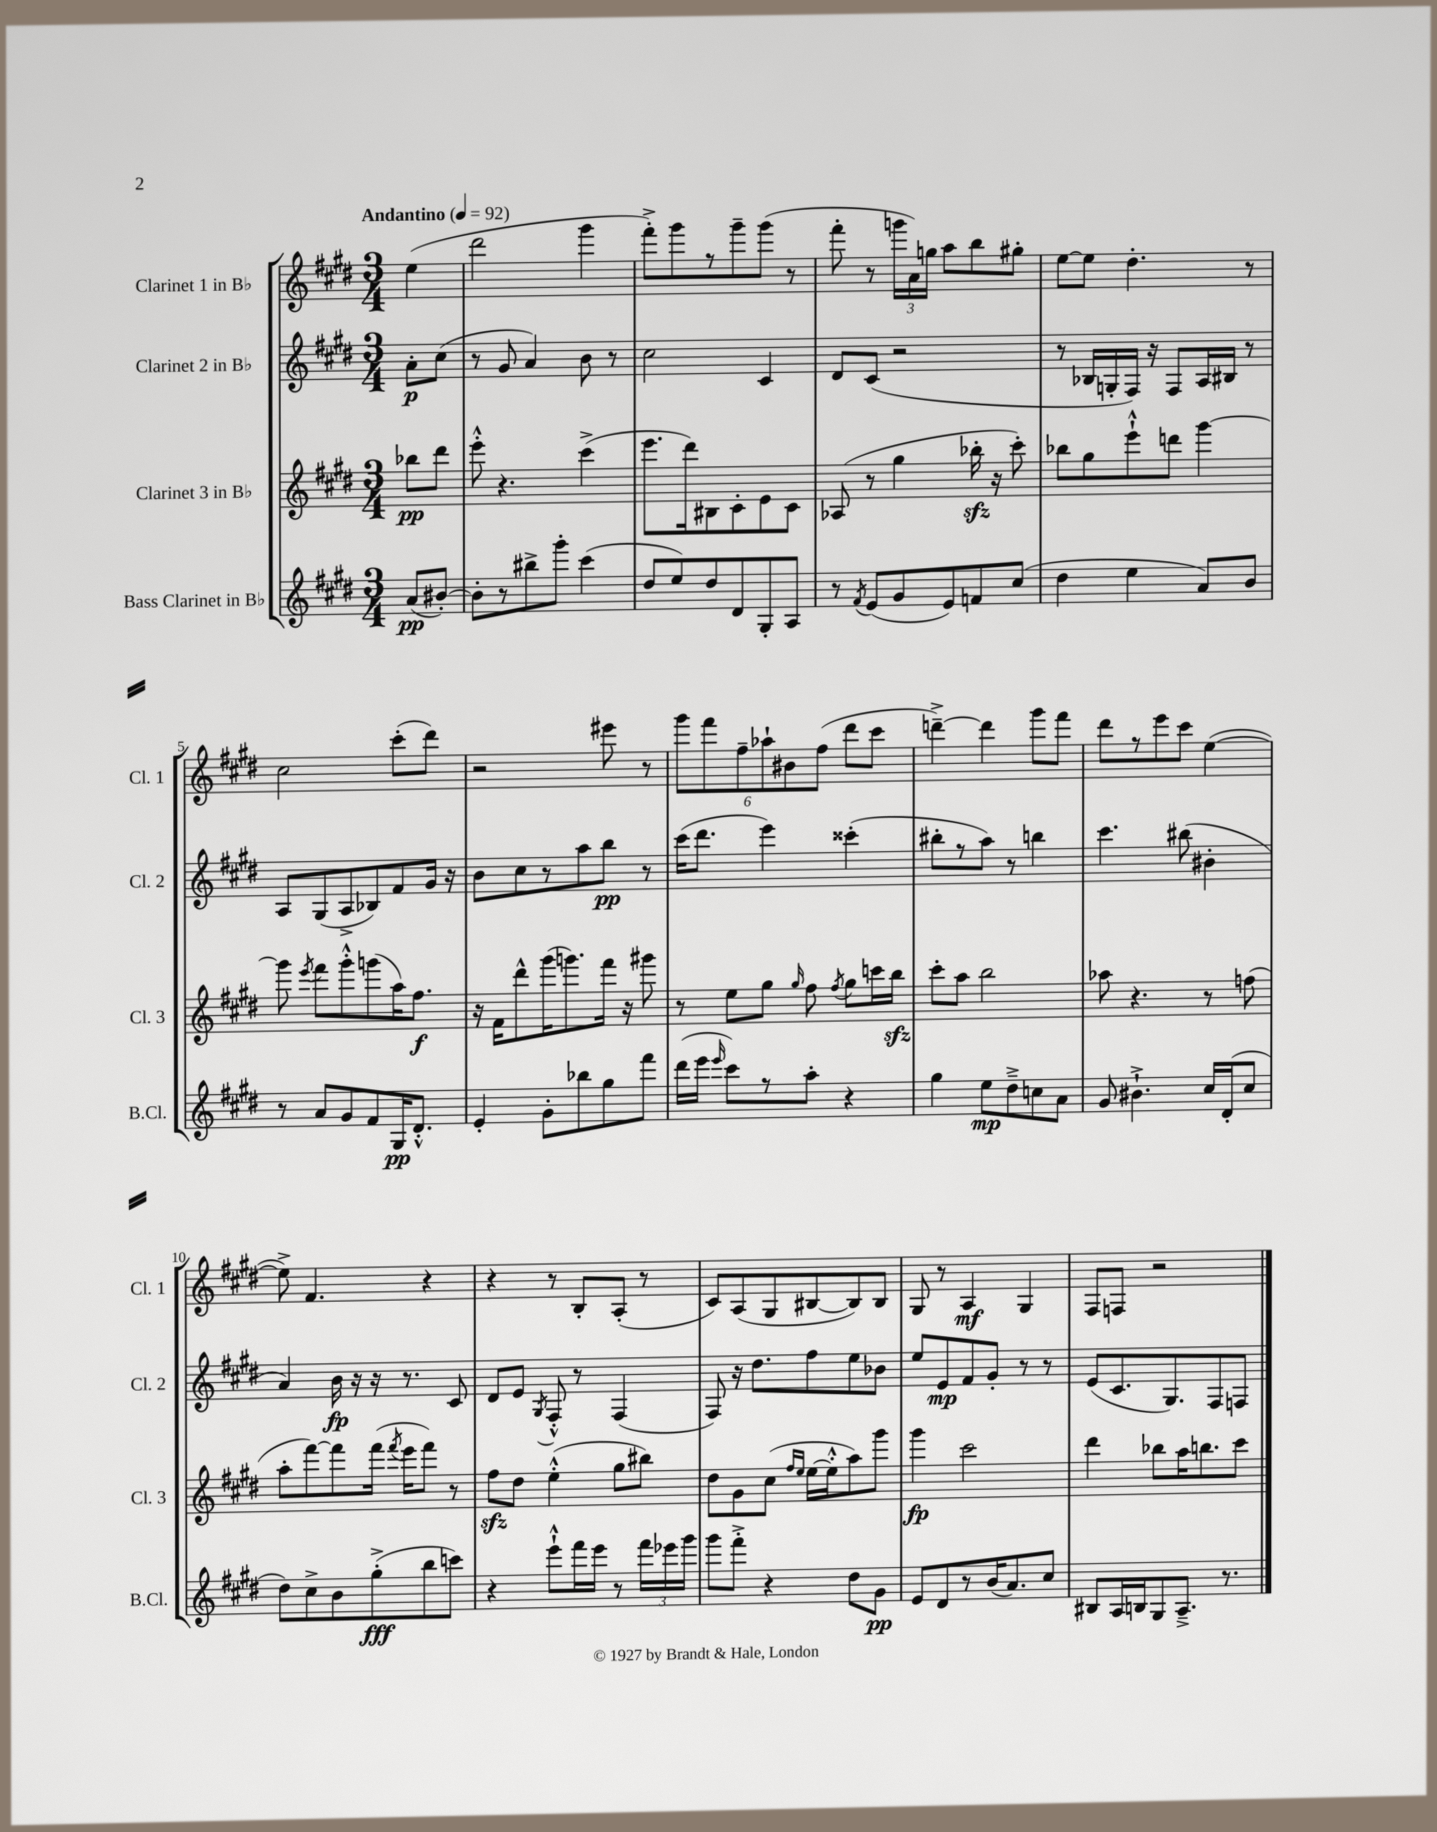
<<
\new StaffGroup <<
\new Staff = "s0" \with { instrumentName = "Clarinet 1 in Bb" shortInstrumentName = "Cl. 1" } {
    \clef treble \key e \major \numericTimeSignature \time 3/4 \partial 4 \tempo "Andantino" 4 = 92
    \autoBeamOff e''4( |
    dis'''2 gis'''4 |
    fis'''8[-.->) gis'''8 r8 gis'''8-- gis'''8]( r8 |
    fis'''8-. r8 \tuplet 3/2 { g'''16[ a'16) g''16] } a''8[ b''8 gis''8]-. |
    e''8[~ e''8] dis''4.-. r8 |
    cis''2 cis'''8[-.( dis'''8]) |
    r2 eis'''8 r8 |
    \tuplet 6/4 { gis'''8[ fis'''8 fis''8-- aes''8-! bis'8 fis''8]( } dis'''8[ cis'''8] |
    d'''4~--->) d'''4 gis'''8[ fis'''8] |
    dis'''8[ r8 e'''8 cis'''8] e''4~( |
    e''8->) fis'4. r4 |
    r4 r8 b8[-. a8]-.( r8 |
    cis'8[) a8( gis8 bis8~ bis8) bis8] |
    gis8 r8 a4\mf gis4 |
    fis8[ f8] r2 \bar "|." |
}
\new Staff = "s1" \with { instrumentName = "Clarinet 2 in Bb" shortInstrumentName = "Cl. 2" } {
    \clef treble \key e \major \numericTimeSignature \time 3/4 \partial 4
    \autoBeamOff a'8[-.\p cis''8]( |
    r8 gis'8 a'4) b'8 r8 |
    cis''2 cis'4 |
    dis'8[ cis'8]( r2 |
    r8 bes16[ g16-. fis16]) r16 fis8[ a16 bis16] r8 |
    a8[ gis8( a8-> bes8) fis'8 gis'16] r16 |
    b'8[ cis''8 r8 a''8 b''8]\pp r8 |
    cis'''16[( dis'''8.] e'''4) cisis'''4-.( |
    bis''8[-. r8 a''8]) r8 b''4 |
    cis'''4. bis''8( bis'4-. |
    a'4) b'16\fp r16 r16 r8. cis'8 |
    dis'8[ e'8] \acciaccatura { gis8 } fis8-.-^ r8 fis4( |
    fis8) r16 dis''8.[ fis''8 e''8 bes'8] |
    e''8[ e'8\mp fis'8 gis'8]-. r8 r8 |
    e'8[( cis'8. gis8.) fis8 f8] \bar "|." |
}
\new Staff = "s2" \with { instrumentName = "Clarinet 3 in Bb" shortInstrumentName = "Cl. 3" } {
    \clef treble \key e \major \numericTimeSignature \time 3/4 \partial 4
    \autoBeamOff bes''8[\pp dis'''8] |
    e'''8-.-^ r4. cis'''4->( |
    e'''8.[ dis'''16) bis8 cis'8-. e'8 cis'8] |
    aes8( r8 gis''4 bes''16-.\sfz r16 cis'''8-.) |
    bes''8[ gis''8 e'''8-!-^ d'''8] gis'''4~ |
    gis'''8 \acciaccatura { e'''8 } fis'''8[ gis'''8-.-^ g'''8( a''16) fis''8.]\f |
    r16 fis'16[ dis'''8-^ gis'''16( g'''8.) fis'''16] r16 gis'''8 |
    r8 e''8[ gis''8] \grace { gis''16 } fis''8 \acciaccatura { fis''8 } gis''8[ c'''16 b''16]\sfz |
    cis'''8[-. a''8] b''2 |
    aes''8 r4. r8 f''8( |
    a''8[-. fis'''8~) fis'''8 fis'''16]( \acciaccatura { fis'''8 } e'''16[ fis'''8]) r8 |
    fis''8[\sfz dis''8] e''4-.-^( gis''8[ bis''8]) |
    dis''8[ gis'8 cis''8]( \grace { fis''16[ e''16] } e''16[~ e''16-.-^ a''8) gis'''8] |
    gis'''4\fp cis'''2 |
    dis'''4 bes''8[ a''16 b''8. cis'''8] \bar "|." |
}
\new Staff = "s3" \with { instrumentName = "Bass Clarinet in Bb" shortInstrumentName = "B.Cl." } {
    \clef treble \key e \major \numericTimeSignature \time 3/4 \partial 4
    \autoBeamOff a'8[\pp( bis'8]~-.) |
    bis'8[-. r8 bis''8-> gis'''8]-. cis'''4( |
    dis''8[ e''8) dis''8 dis'8 gis8-. a8] |
    r8 \acciaccatura { fis'8 } e'8[( gis'8 e'8) f'8 cis''8]( |
    dis''4 e''4 a'8[) b'8] |
    r8 a'8[ gis'8 fis'8 gis16\pp dis'8.]-.-^ |
    e'4-. gis'8[-. bes''8 gis''8 fis'''8] |
    dis'''16[( e'''16] \grace { e'''16 } cis'''8[) r8 a''8]-. r4 |
    gis''4 e''8[\mp dis''8---> c''8 a'8] |
    gis'8 bis'4.-!-> cis''16[ dis'16-.( cis''8] |
    dis''8[) cis''8-> b'8 gis''8-.->\fff( b''8 c'''8]) |
    r4 e'''8[-!-^ fis'''16 e'''16] r8 \tuplet 3/2 { fis'''16[ ees'''16 gis'''16] } |
    gis'''8[ fis'''8]-.-> r4 dis''8[ gis'8]\pp |
    e'8[ dis'8 r8 b'16( a'8.) cis''8] |
    bis8[ a16 b16 gis8 a8.]---> r8. \bar "|." |
}
>>
>>
